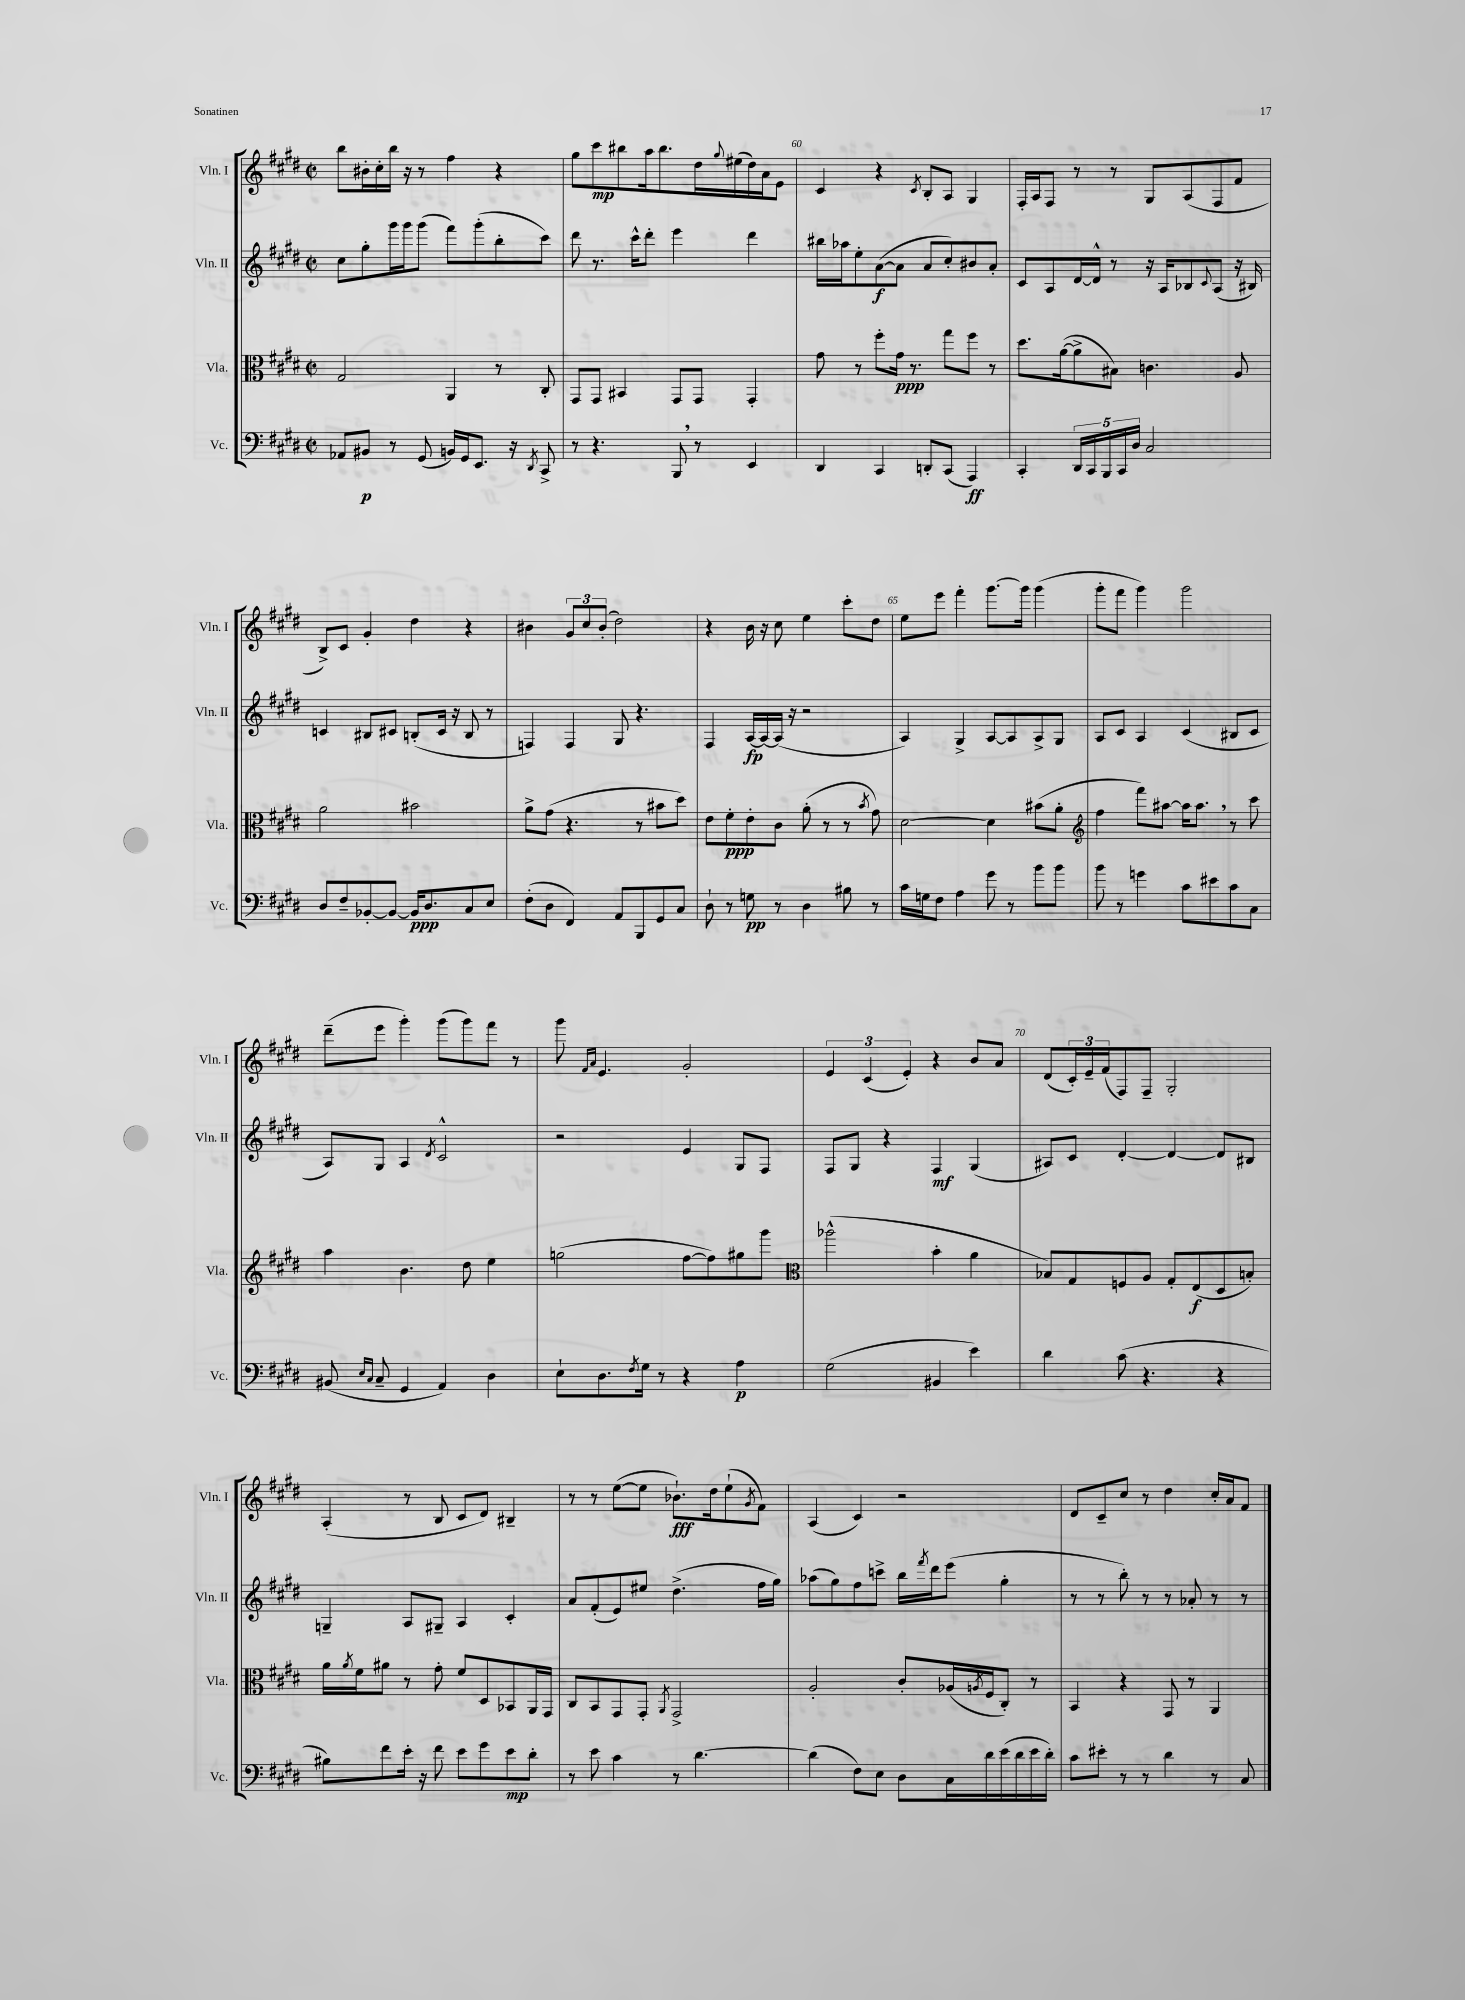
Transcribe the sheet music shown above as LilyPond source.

<<
\new StaffGroup <<
\new Staff = "s0" \with { instrumentName = "Vln. I" shortInstrumentName = "Vln. I" } {
    \clef treble \key e \major \defaultTimeSignature \time 2/2
    b''8 bis'16-. cis''16-. b''16 r16 r8 fis''4 r4 |
    gis''8 cis'''8\mp bis''8 a''16 bis''8. dis''16 \appoggiatura { gis''8 } eis''16( dis''16) a'16 e'8 |
    cis'4 r4 \acciaccatura { cis'8 } b8-. a8 gis4 |
    fis16-. a16 fis8 r8 r8 gis8 a8( fis8 fis'8 |
    b8->) cis'8 gis'4-. dis''4 r4 |
    bis'4 \tuplet 3/2 { gis'8 cis''8 bis'8-.( } dis''2) |
    r4 b'16 r16 cis''8 e''4 cis'''8-. dis''8 |
    e''8 e'''8 fis'''4-. gis'''8.~ gis'''16 gis'''4( |
    gis'''8-. fis'''8 gis'''4) gis'''2 |
    dis'''8--( e'''8 gis'''4-.) gis'''8( gis'''8) fis'''8 r8 |
    gis'''8 \grace { fis'16 a'16 } e'4. gis'2-. |
    \tuplet 3/2 { e'4 cis'4( e'4-.) } r4 b'8 a'8 |
    dis'8( \tuplet 3/2 { cis'16-.) e'16-- fis'16( } fis8) fis8-- gis2-. |
    a4-.( r8 b8 cis'8 dis'8) bis4-- |
    r8 r8 e''8~( e''8 bes'8.-!\fff) dis''16 e''8-!( \acciaccatura { gis'8 } fis'8) |
    a4( cis'4) r2 |
    dis'8 cis'8-- cis''8 r8 dis''4 cis''16-. a'16 fis'8 \bar "|." |
}
\new Staff = "s1" \with { instrumentName = "Vln. II" shortInstrumentName = "Vln. II" } {
    \clef treble \key e \major \defaultTimeSignature \time 2/2
    cis''8 gis''8-. gis'''16 gis'''16 gis'''8( fis'''8) gis'''8-.( b''8-. cis'''8) |
    dis'''8 r8. cis'''16-^ dis'''8-. e'''4 dis'''4 |
    bis''16 aes''16 e''8-. a'8~\f( a'8 a'8 cis''8-.) bis'8 a'8-. |
    cis'8 a8 dis'16~ dis'16-^ r8 r16 a16 bes8 \appoggiatura { cis'8 } a8( r16 bis16) |
    c'4 bis8 cis'8 b8-.( cis'16 r16 b8 r8 |
    f4) f4 gis8 r4. |
    fis4 a16~\fp a16~ a16( r16 r2 |
    a4) gis4-> a8~ a8 a8-> gis8 |
    a8 cis'8 a4 cis'4( bis8 cis'8 |
    a8) gis8 a4 \acciaccatura { dis'8 } cis'2-^ |
    r2 e'4 gis8 fis8 |
    fis8 gis8 r4 fis4\mf gis4( |
    ais8) cis'8 dis'4~-. dis'4~ dis'8 bis8 |
    g4-- a8 gis8-- a4 cis'4-. |
    a'8 fis'8-.( e'8) eis''8 dis''4.->( fis''16 gis''16) |
    aes''8( gis''8) fis''8 c'''8-> b''16 \acciaccatura { fis'''8 } dis'''16 e'''8( gis''4-. |
    r8 r8 b''8-.) r8 r8 aes'8-. r8 r8 \bar "|." |
}
\new Staff = "s2" \with { instrumentName = "Vla." shortInstrumentName = "Vla." } {
    \clef alto \key e \major \defaultTimeSignature \time 2/2
    gis2 a,4 r8 cis8-. |
    gis,8 gis,8 bis,4 gis,8 gis,8 gis,4-. |
    gis'8 r8 fis''8-. gis'16\ppp r8. gis''8 fis''8 r8 |
    dis''8. a'16~( a'8-> bis8) c'4. a8 |
    a'2 bis'2 |
    a'8-> gis'8( r4. r8 bis'8 dis''8) |
    e'8 fis'8-.\ppp e'8-. cis'8 a'8-.( r8 r8 \acciaccatura { b'8 } gis'8) |
    dis'2~ dis'4 bis'8( a'8-. |
    \clef treble fis''4 fis'''8) ais''8~ ais''16 ais''8. \breathe r8 cis'''8 |
    a''4 b'4. dis''8 e''4 |
    g''2( fis''8~ fis''8) gis''8 gis'''8 |
    \clef alto aes''2-^( b'4-. a'4 |
    bes8) gis8 f8 a8 gis8-. e8\f( dis8 b8-.) |
    a'16 \acciaccatura { a'8 } fis'16 ais'8 r8 gis'8-. fis'8 dis8 bes,8 a,16 gis,16 |
    cis8 b,8 gis,8 gis,8-. \acciaccatura { a,8 } gis,2-> |
    a2-. cis'8-. aes16( \acciaccatura { a8 } fis16 cis8-.) r8 |
    b,4 r4 gis,8 r8 a,4 \bar "|." |
}
\new Staff = "s3" \with { instrumentName = "Vc." shortInstrumentName = "Vc." } {
    \clef bass \key e \major \defaultTimeSignature \time 2/2
    aes,8 bis,8\p r8 gis,8( b,16) gis,16 e,8. r16 \acciaccatura { dis,8 } cis,8-> |
    r8 r4. b,,8 \breathe r8 e,4 |
    dis,4 cis,4 d,8-. cis,8( a,,4\ff) |
    cis,4-. \tuplet 5/4 { dis,16 cis,16 b,,16 cis,16 dis16 } cis2 |
    dis8 fis8-- bes,8~-. bes,8~ bes,16\ppp dis8. cis8 e8 |
    fis8-.( dis8 fis,4) a,8 b,,8 gis,8 cis8 |
    dis8-! r8 g8\pp r8 dis4 bis8 r8 |
    cis'16 g16 fis8 a4 gis'8 r8 b'8 b'8 |
    b'8 r8 g'4 cis'8 eis'8 cis'8 cis8 |
    bis,8( \grace { e16 cis16 } cis8-- gis,4 a,4) dis4 |
    e8-! dis8. \acciaccatura { fis8 } gis16 r8 r4 a4\p |
    gis2( bis,4 e'4) |
    dis'4 cis'8( r4. r4 |
    bis8) fis'8 e'16-. r16 fis'8 e'8 gis'8 e'8\mp dis'8-. |
    r8 e'8 cis'4 r8 dis'4.~ |
    dis'4( fis8) e8 dis8 cis16 dis'16 e'16( dis'16 e'16 dis'16-.) |
    cis'8 eis'8-. r8 r8 dis'4 r8 cis8 \bar "|." |
}
>>
>>
\layout { \context { \Score currentBarNumber = #58 \override BarNumber.break-visibility = ##(#f #t #t) barNumberVisibility = #(every-nth-bar-number-visible 5) } }
